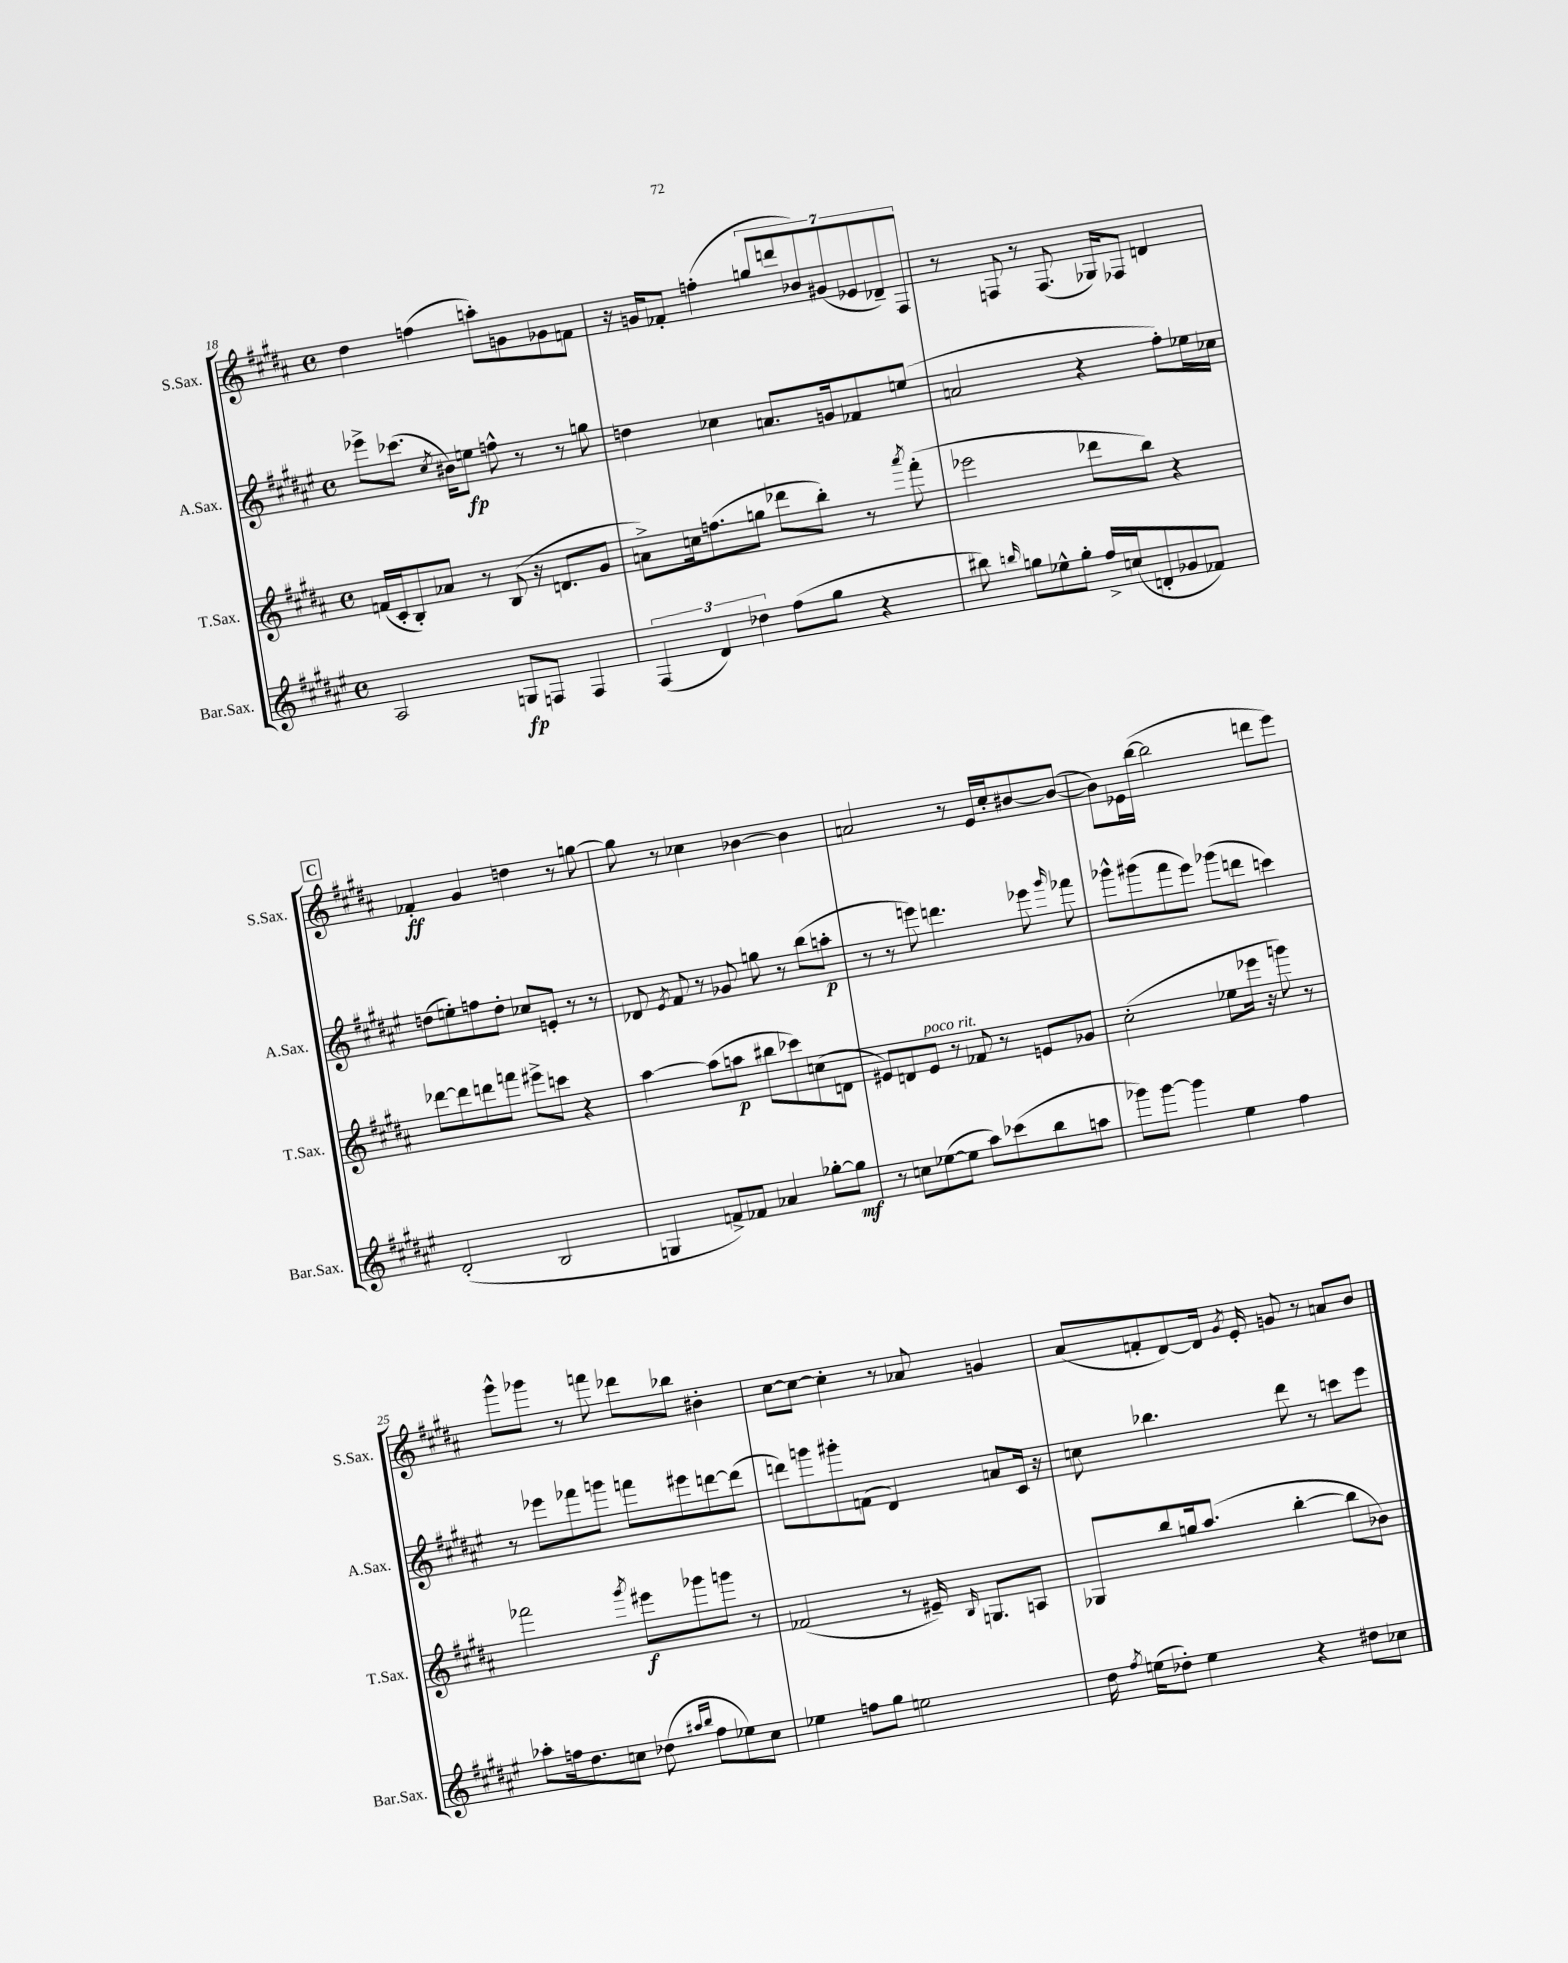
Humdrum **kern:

**kern	**kern	**kern	**kern
*staff4	*staff3	*staff2	*staff1
*clefG2	*clefG2	*clefG2	*clefG2
*k[f#c#g#d#a#e#]	*k[f#c#g#d#a#]	*k[f#c#g#d#a#e#]	*k[f#c#g#d#a#]
*M4/4	*M4/4	*M4/4	*M4/4
*met(c)	*met(c)	*met(c)	*met(c)
2A#	(16f	8eee-^	4dd#
.	16c#'	.	.
.	8B')	(8.ccc-	.
.	8a-	.	(4ff
.	.	8qcc#	.
.	.	16b#)	.
.	8r	8ee	.
8G	(8B	8ff^^	8aa')
8F	16r	8r	8g
.	8.d	.	.
4F	.	8r	8g-
.	8g#	8gg	8f
=	=	=	=
(6F#	8a^)	4dd	16r
.	.	.	16g
.	16cc	.	8f-'
6d#)	.	.	.
.	(8.ff	.	.
.	.	4cc-	(4ff'
6dd-	.	.	.
.	8gg	.	.
(8ff#	8ddd-	8.a	14gg
.	.	.	14ddd
8gg#	8bb')	.	.
.	.	.	14b-)
.	.	16g	.
.	.	.	(14g#
4r	8r	8f-	.
.	.	.	14e-
.	.	.	14d-~)
.	8qaaa#	.	.
.	(8fff#'	(8ee	.
.	.	.	14F#
=	=	=	=
8bb#)	2eee-	2a	8r
16qqbb	.	.	.
8gg	.	.	8F
8ee-^^	.	.	8r
8gg'	.	.	(8.F
16ff#^	8ddd-	4r	.
(16cc	.	.	16G-)
8d'	8bb)	.	8F-
8g-	4r	8ff#')	4d
8f-)	.	16ee-	.
.	.	16cc-	.
=	=	=	=
(2d#'	[8ddd-	(8dd	4f-'
.	8ddd-]	8ee')	.
.	8ddd	8ff	4g#
.	8fff	8dd'	.
2B	8eee#^	8cc-	4dd
.	8ccc	8e'	.
.	4r	8r	8r
.	.	8r	[8gg
=	=	=	=
4G	[4aa#	8d-	8gg]
.	.	8qe#	.
.	.	8f#	8r
8f^)	(8aa#]	8r	4cc-
8f-	8aa	8g-	.
4a-	8bb#	8gg	[4b-
.	8ccc-)	8r	.
[8gg-'	(8cc	(8bb	4b-]
8gg-]	8d	8aa'	.
=	=	=	=
8r	8e#)	8r	2a
8cc	8d	8r	.
([8ee-	8e#	8eee)	.
8ee-]	8r	4.ddd	.
8aa#)	8f-	.	8r
(8ccc-	8r	.	16e
.	.	.	16cc#'
8bb	8e	8eee-	[8b#
.	.	16qqggg#	.
8aa	8g-	8fff-	(8b#_
=	=	=	=
8ggg-)	(2cc#'	8ggg-^^	8b#])
[8ggg-	.	(8ggg#	16e-
.	.	.	([16bb
4ggg-]	.	8fff#	2bb]
.	.	8eee#)	.
4ee#	8ee-	(8ggg-	.
.	16eee-	8ddd	.
.	16r	.	.
4ff#	8ggg)	4ccc)	8ddd
.	8r	.	8eee)
=	=	=	=
8aa-'	2fff-	8r	8ggg#^^
16ff	.	8eee-	8ggg-
8.dd#	.	.	.
.	.	8fff-	8r
8cc	.	8ggg	8fff
.	8qggg#	.	.
(8dd-	8eee#	8fff	8ddd-
16qqaa#	.	.	.
16qqbb	.	.	.
8ff	8ggg-	8eee#	8bb-
8ee-)	8ggg	[8ddd	4b#'
8cc	8r	(8ddd]	.
=	=	=	=
4ee-	(2f-	8ddd)	[8cc#
.	.	8ggg	8cc#_
8ff	.	8ggg#'	4cc#']
8gg#	.	(8f	.
2ee	8r	4d#)	8r
.	16e#~)	.	8a-
.	16qqB	.	.
.	8.G	.	.
.	.	8a	4g
.	8A	16c#	.
.	.	16r	.
=	=	=	=
16dd#	8G-	8cc	(8a#
8qff#	.	.	.
(16ee	.	.	.
8dd-')	8bb	4.bb-	8f'
4ee	16gg	.	[8d#)
.	(8.aa#	.	.
.	.	.	16d#]
.	.	.	8qg#
.	.	.	16e'
4r	[4bb'	8ddd#	8g
.	.	8r	8r
8dd#	8bb]	8ccc	8a
8cc-	8b-)	8eee#	8b
==	==	==	==
*-	*-	*-	*-
